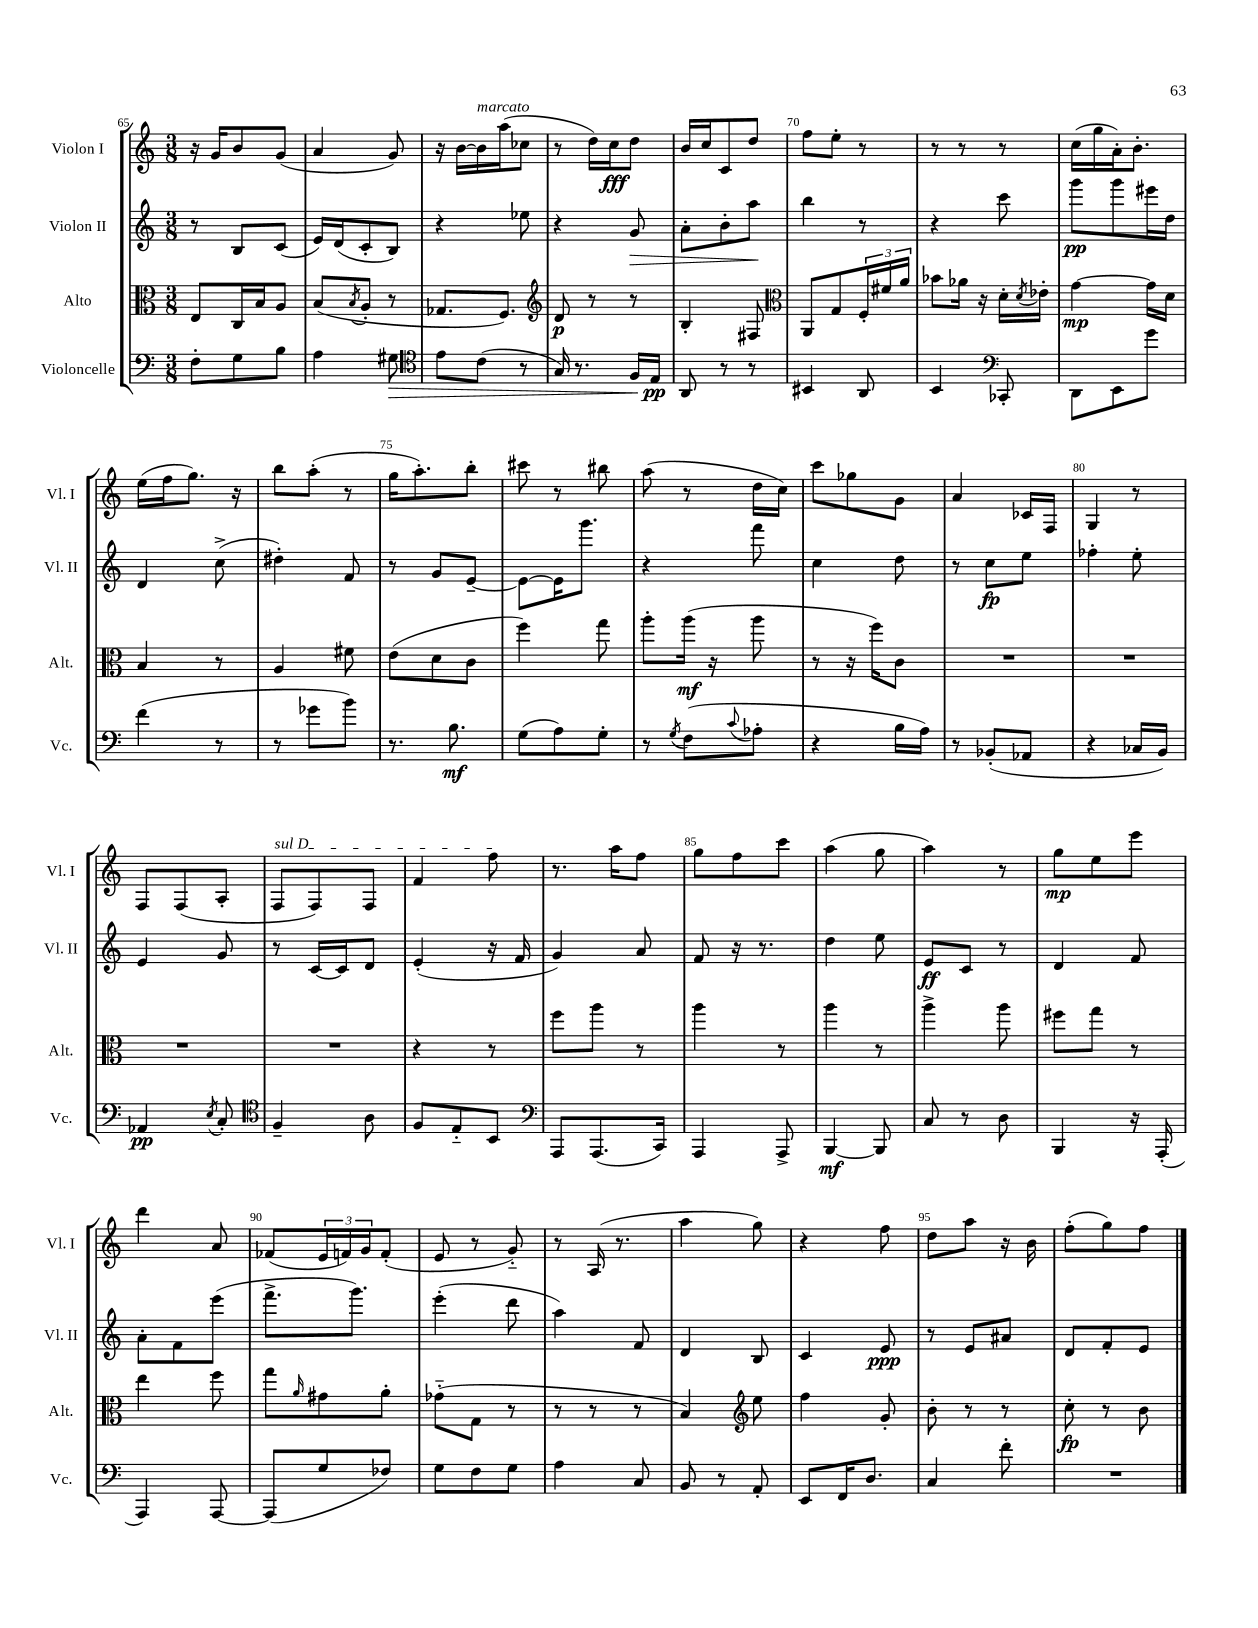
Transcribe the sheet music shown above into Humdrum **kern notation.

**kern	**kern	**kern	**kern
*staff4	*staff3	*staff2	*staff1
*clefF4	*clefC3	*clefG2	*clefG2
*k[]	*k[]	*k[]	*k[]
*M3/8	*M3/8	*M3/8	*M3/8
8F'\L	8E/L	8r	16r
.	.	.	16g/LK
8G\	16C/L	8B/L	8b/
.	16B/J	.	.
8B\J	8A/J	(8c/J	(8g/J
=	=	=	=
4A\	(8B/L	16e/LL)	4a/
.	.	(16d/J	.
.	8qB/	.	.
.	8A'/J	8c'/	.
8G#\	8r	8B/J)	8g/)
=	=	=	=
*clefC4	*	*	*
8e\L	8.G-/L	4r	16r
.	.	.	[16b\LL
(8c\J	.	.	16b\]
.	8.F/J)	.	(16aa\J
8r	.	8ee-\	8cc-\J
=	=	=	=
*	*clefG2	*	*
16G/)	8d/	4r	8r
8.r	.	.	.
.	8r	.	16dd\LL)
.	.	.	16cc\J
16F/LL	8r	8g/	8dd\J
16E/JJ	.	.	.
=	=	=	=
8AA/	4B'/	8a'\L	16b/LL
.	.	.	16cc/J
8r	.	8b'\	8c/
8r	8F#/	8aa\J	8dd/J
=	=	=	=
*	*clefC3	*	*
4BB#/	8AA/L	4bb\	8ff\L
.	8G/	.	8ee'\J
8AA/	24F'/L	8r	8r
.	24f#/	.	.
.	24a/JJ	.	.
=	=	=	=
4BB/	8b-\L	4r	8r
.	16a-\Jk	.	8r
.	16r	.	.
*clefF4	*	*	*
8CC-'/	16d'\LL	8ccc\	8r
.	8qd/	.	.
.	16e-'\JJ	.	.
=	=	=	=
8DD\L	[4g\	8ggg\L	(16cc\LL
.	.	.	16gg\
8EE\	.	8ggg\	16a'\J)
.	.	.	8.b'\J
8g\J	16g\]LL	16eee#\L	.
.	16d\JJ	16dd\JJ	.
=	=	=	=
(4f\	4B/	4d/	(16ee\LL
.	.	.	16ff\J
.	.	.	8.gg\J)
8r	8r	(8cc^\	.
.	.	.	16r
=	=	=	=
8r	4A/	4dd#'\)	8bb\L
8g-\L	.	.	(8aa'\J
8b\J)	8f#\	8f/	8r
=	=	=	=
8.r	(8e\L	8r	16gg\LK
.	.	.	8.aa'\)
.	8d\	8g/L	.
8.B\	.	.	.
.	8c\J	[8e~/J	8bb'\J
=	=	=	=
(8G\L	4ff\)	8e\_L	8ccc#\
8A\)	.	16e\]K	8r
.	.	8.ggg\J	.
8G'\J	8gg\	.	8bb#\
=	=	=	=
8r	8aa'\L	4r	(8aa\
8qG/	.	.	.
(8F\L	(16aa\Jk	.	8r
.	16r	.	.
8qqc/	.	.	.
8A-'\J	8aa\	8fff\	16dd\LL
.	.	.	16cc\JJ)
=	=	=	=
4r	8r	4cc\	8ccc\L
.	16r	.	8gg-\
.	16ff\LK)	.	.
16B\LL	8c\J	8dd\	8g\J
16A\JJ)	.	.	.
=	=	=	=
8r	4.r	8r	4a/
(8BB-'/L	.	8cc\L	.
8AA-/J	.	8ee\J	16c-/LL
.	.	.	16F/JJ
=	=	=	=
4r	4.r	4ff-'\	4G/
16C-/LL	.	8ee'\	8r
16BB/JJ)	.	.	.
=	=	=	=
4AA-/	4.r	4e/	8F/L
.	.	.	(8F/
8qE/	.	.	.
8C'/	.	8g/	8A'/J
=	=	=	=
*clefC4	*	*	*
4F~/	4.r	8r	8F/L
.	.	[16c/LL	8F/)
.	.	16c/]J	.
8A\	.	8d/J	8F/J
=	=	=	=
8F/L	4r	(4e'/	4f/
8E'~/	.	.	.
8BB/J	8r	16r	8ff\
.	.	16f/	.
=	=	=	=
*clefF4	*	*	*
8AAA/L	8ff\L	4g/)	8.r
(8.AAA/	8aa\J	.	.
.	.	.	16aa\LK
.	8r	8a/	8ff\J
16CC/Jk)	.	.	.
=	=	=	=
4AAA/	4aa\	8f/	8gg\L
.	.	16r	8ff\
.	.	8.r	.
8AAA^/	8r	.	8ccc\J
=	=	=	=
[4BBB/	4aa\	4dd\	(4aa\
8BBB/]	8r	8ee\	8gg\
=	=	=	=
8C/	4aa^\	8e/L	4aa\)
8r	.	8c/J	.
8D\	8aa\	8r	8r
=	=	=	=
4BBB/	8ff#\L	4d/	8gg\L
.	8gg\J	.	8ee\
16r	8r	8f/	8eee\J
(16AAA'/	.	.	.
=	=	=	=
4AAA/)	4ee\	8a'\L	4ddd\
.	.	8f\	.
[8AAA/	8ff\	(8eee\J	8a/
=	=	=	=
(8AAA/]L	8gg\L	8.fff^\L	(8f-/L
.	16qqa/	.	.
8G/	8g#\	.	24e/L
.	.	.	24f/)
.	.	8.ggg\J)	.
.	.	.	24g/J
8F-/J)	8a'\J	.	(8f'/J
=	=	=	=
8G\L	(8g-'~\L	(4eee'\	8e/
8F\	8G\J	.	8r
8G\J	8r	8ddd\	8g'~/)
=	=	=	=
4A\	8r	4aa\)	8r
.	8r	.	(16A/
.	.	.	8.r
8C/	8r	8f/	.
=	=	=	=
8BB/	4B/)	4d/	4aa\
8r	.	.	.
*	*clefG2	*	*
8AA'/	8ee\	8B/	8gg\)
=	=	=	=
8EE/L	4ff\	4c/	4r
16FF/K	.	.	.
8.D/J	.	.	.
.	8g'/	8e/	8ff\
=	=	=	=
4C/	8b'\	8r	8dd\L
.	8r	8e/L	8aa\J
8f'\	8r	8a#/J	16r
.	.	.	16b\
=	=	=	=
4.r	8cc'\	8d/L	(8ff'\L
.	8r	8f'/	8gg\)
.	8b\	8e/J	8ff\J
==	==	==	==
*-	*-	*-	*-
